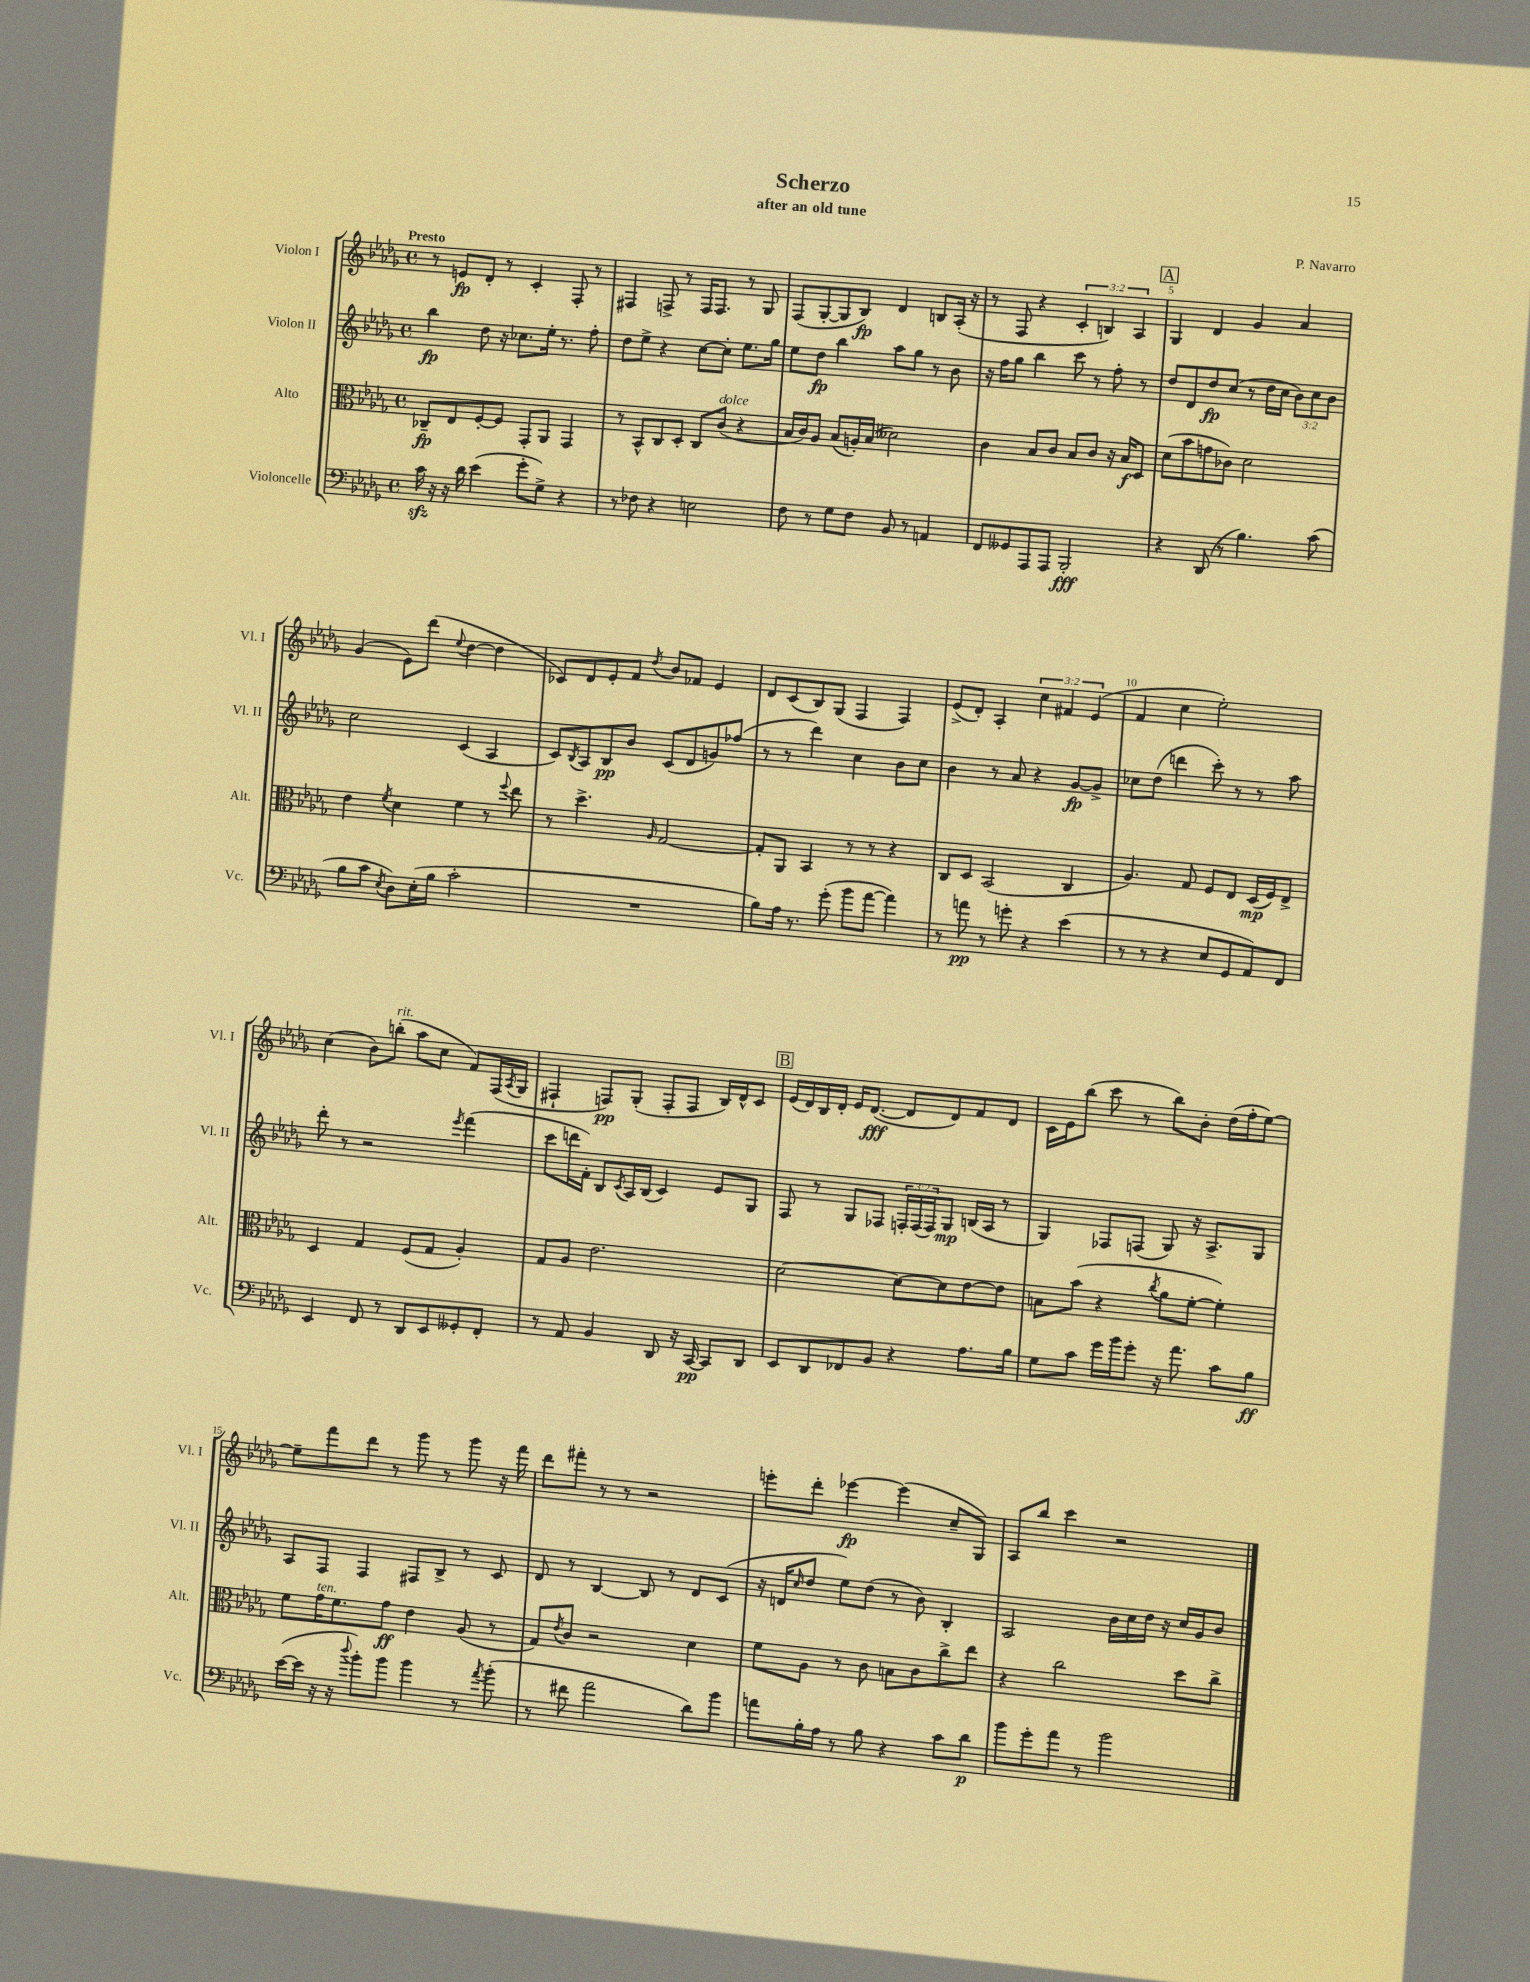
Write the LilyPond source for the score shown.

\header { title = "Scherzo" composer = "P. Navarro" subtitle = "after an old tune" }
<<
\new StaffGroup <<
\new Staff = "s0" \with { instrumentName = "Violon I" shortInstrumentName = "Vl. I" } {
    \clef treble \key des \major \defaultTimeSignature \time 4/4 \override Staff.TupletNumber.text = #tuplet-number::calc-fraction-text \tempo "Presto"
    r8 e'8\fp des'8-. r8 c'4-. f8-. r8 |
    fis4 f8-> r8 f16 f8. r8 ges8 |
    f8( ges8~-. ges8 bes8\fp) des'4 b8 aes16-.( r16 |
    r8 f8 r4 \tuplet 3/2 { c'4-. b4) aes4 } |
    \mark \markup { \box "A" } ges4 des'4 ges'4 aes'4 |
    ges'4( ees'8) des'''8( \appoggiatura { ees''8 } des''4~ des''4 |
    ces'8) des'8 ees'8-. f'8 \acciaccatura { des''8 } bes'8 fes'8 ees'4 |
    des'8 c'8( bes8) ges8( f4 f4) |
    ees'8->( des'8-.) aes4-. \tuplet 3/2 { c''4 fis'4 ees'4( } |
    f'4 c''4 ees''2-.) |
    c''4( bes'8) b''8-.^\markup { \italic "rit." }( aes''8 c''8 f'8) f16( \acciaccatura { aes8 } ges16 |
    fis4-! f8\pp) ges8-.( f8-. f8 bes16) des'16-^ c'8 |
    \mark \markup { \box "B" } ees'16( des'16) bes16 des'16-. ees'16 des'8.~\fff( des'8 des'8) f'8 des'8 |
    c'16 ees'16 bes''8( c'''8 r8 bes''8) bes'8-. des''16( f''16-. ees''8~) |
    ees''8-- f'''8 des'''8 r8 ges'''8 r8 ges'''8 r16 f'''16 |
    des'''8 fis'''8-. r8 r8 r2 |
    e'''8-. des'''8-. ees'''4~\fp ees'''4( c''8-- ges8) |
    aes8 bes''8 c'''4 r2 \bar "|." |
}
\new Staff = "s1" \with { instrumentName = "Violon II" shortInstrumentName = "Vl. II" } {
    \clef treble \key des \major \defaultTimeSignature \time 4/4 \override Staff.TupletNumber.text = #tuplet-number::calc-fraction-text
    bes''4\fp des''8 r16 ces''8. ees''16-. r8. f''8-. |
    des''8 ees''8-> r4 c''8~ c''8-. ees''8. ges''16 |
    ees''8 des''8\fp bes''4 aes''8 ges''8 r8 bes'8 |
    r16 f''16 ges''8 bes''4 c'''8 r8 f''8-. r8 |
    \mark \markup { \box "A" } des''8 des'8 des''8\fp c''8( r8 des''16 c''16 \tuplet 3/2 { bes'8) c''8 bes'8 } |
    c''2 c'4( aes4 |
    c'8) \acciaccatura { bes8 } aes8 bes8\pp bes'8 c'8( des'8 g'8) fes''8( |
    r8 r8 des'''4) c''4 bes'8 c''8 |
    bes'4 r8 aes'8 r4 ges'8~\fp ges'8-> |
    ces''8 des''8( d'''4 c'''8-.) r8 r8 aes''8 |
    des'''8-. r8 r2 \acciaccatura { ees'''8 } f'''4( |
    c'''8 d'''16 f'16-.) bes8 \acciaccatura { c'8 } aes16 bes16( c'4) ees'8 ges8 |
    \mark \markup { \box "B" } f8 r8 ges8 fes8 \tuplet 3/2 { f16-. f16( f16) } ges8\mp b16( aes16 r8 |
    ges4) fes8 f8( ges8) r16 aes8.-> ges8 |
    aes8 f8 f4 fis8 bes8-> r8 c'8 |
    des'8 r8 bes4~ bes8 r8 des'8 c'8( |
    r16 d'16 \grace { c''16 } des''8 ees''8) des''8( r8 bes'8) bes4-. |
    aes2 bes'16 c''16 des''16 r16 c''16 ges'16 bes'8 \bar "|." |
}
\new Staff = "s2" \with { instrumentName = "Alto" shortInstrumentName = "Alt." } {
    \clef alto \key des \major \defaultTimeSignature \time 4/4
    ces8--\fp ees8 f8~-. f8 ges,8-. aes,8 ges,4 |
    r8 bes,8-^ c8 des8-. c8 c'8^\markup { \italic "dolce" }( r4 |
    bes16 c'16) aes8 bes8( a16-.) bes16( deses'2) |
    c'4 bes8 c'8 bes8 c'8 r16 bes16\f des8 |
    \mark \markup { \box "A" } des'8( bes'8 g'8 ces'8) des'2 |
    ees'4 \acciaccatura { f'8 } des'4 f'4 r8 \appoggiatura { f''8 } ees''8 |
    r8 des''4.-> \grace { aes16 } ges2~ |
    ges8-. aes,8 bes,4 r8 r8 r4 |
    c8 des8 bes,2( c4 |
    aes4.) ges8 f8 ees8 des16\mp( f16) ees8-> |
    des4 ges4 f8( ges8 aes4-.) |
    ges8 aes8 ees'2. |
    \mark \markup { \box "B" } des'2~ des'8~ des'8 ees'8~ ees'8 |
    b8 bes'8( r4 \acciaccatura { c''8 } aes'8 f'8~-. f'4-.) |
    f'8 ges'16^\markup { \italic "ten." } f'8. ges'8\ff ees'4 aes8( r8 |
    ges8) \acciaccatura { ees'8 } c'8 r2 des'4 |
    f'8 aes8 r8 c'8 b8 c'8 c''8-> ees''8 |
    r4 c''2 des''8 c''8-> \bar "|." |
}
\new Staff = "s3" \with { instrumentName = "Violoncelle" shortInstrumentName = "Vc." } {
    \clef bass \key des \major \defaultTimeSignature \time 4/4
    c'16\sfz r16 r16 des'16 ees'4( ges'8-. ges8->) r4 |
    r8 fes8 r4 e2 |
    f8 r8 ges8 f8 bes,8 r8 a,4 |
    f,8 geses,8 aes,,8 aes,,8 bes,,2-.\fff |
    \mark \markup { \box "A" } r4 des,8( r8 bes4.) c'8( |
    bes8 c'8 \acciaccatura { ees8 } des8) ees16-.( bes16 c'2-. |
    R1 |
    bes8) aes16 r8. ges'8-.( bes'8 aes'8~ aes'4) |
    r8 a'8\pp r8 g'8-. r4 ees'4( |
    r8 r8 r4 ees8 ges,8 aes,8) f,8 |
    ees,4 f,8 r8 des,8 ees,8 geses,8-. f,8-. |
    r8 aes,8 bes,4 des,8 r16 c,16~\pp c,8 des,8 |
    \mark \markup { \box "B" } ees,8 des,8 fes,8 bes,8 r4 aes8. bes16 |
    ges8 c'8 ges'16 bes'16 ges'8-. r16 aes'8. c'8 bes8\ff |
    ees'16~( ees'16 r16 r16 \appoggiatura { des''8 } bes'8-.) bes'8 bes'4 r8 \acciaccatura { aes'8 } bes'8-.( |
    r8 fis'8 aes'2 des'8) bes'8 |
    a'8 bes16-. aes16 r8 bes8 r4 c'8 des'8\p |
    bes'8 ges'8-. aes'8 r8 bes'2 \bar "|." |
}
>>
>>
\layout { \context { \Score \override BarNumber.break-visibility = ##(#f #t #t) barNumberVisibility = #(every-nth-bar-number-visible 5) } }
